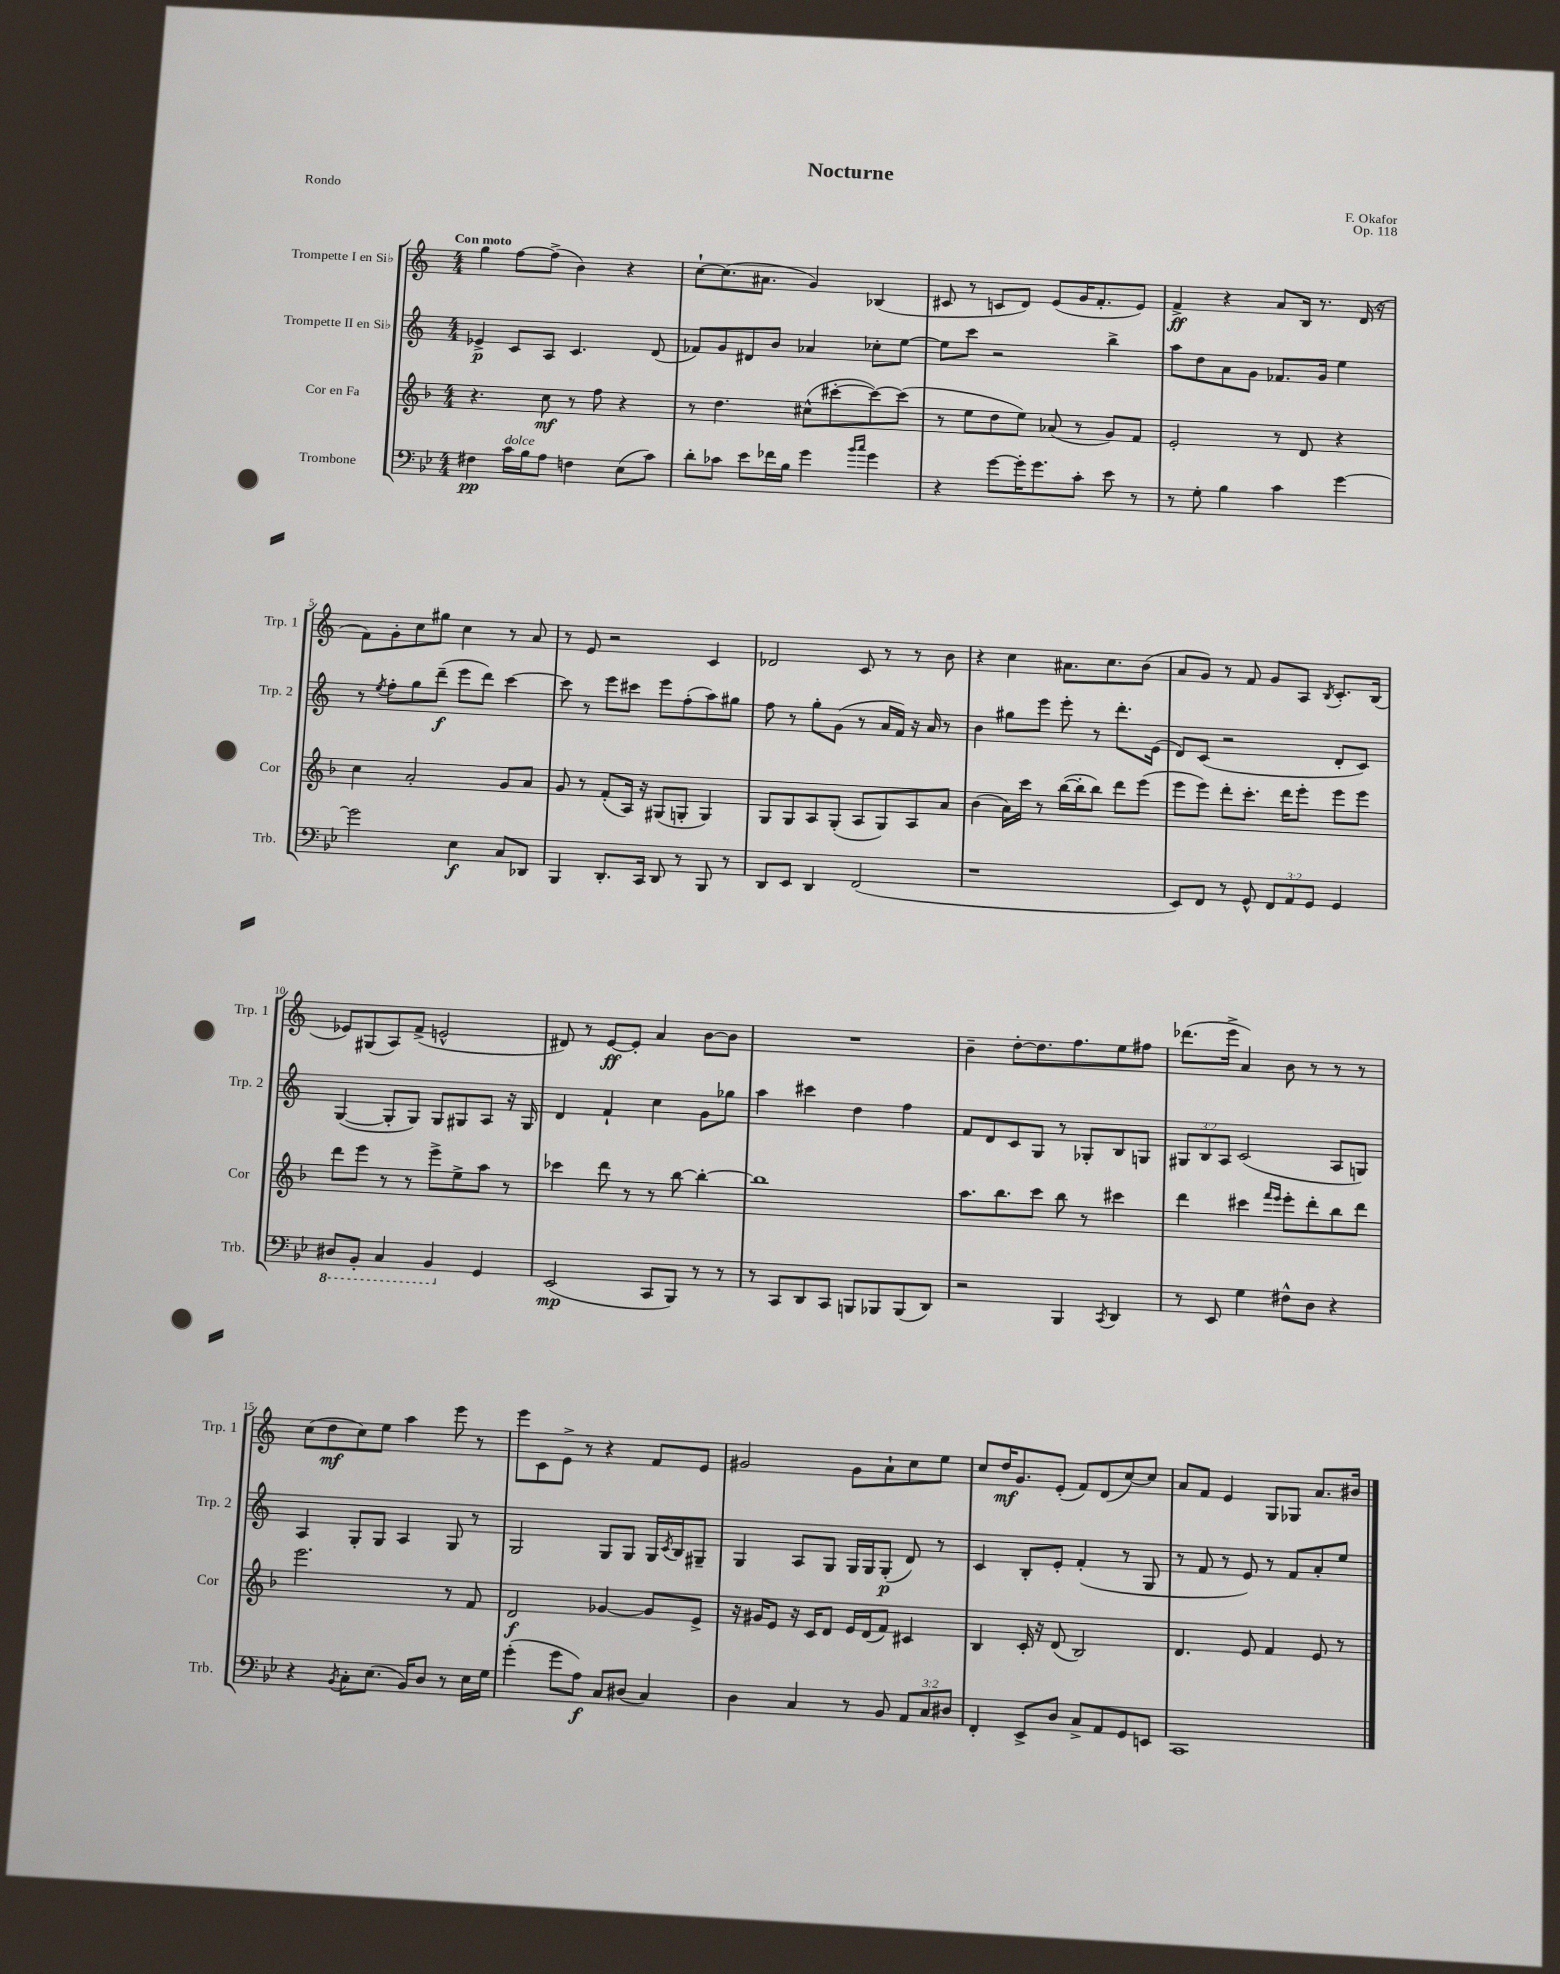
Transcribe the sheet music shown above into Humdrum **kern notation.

**kern	**kern	**kern	**kern
*staff4	*staff3	*staff2	*staff1
*clefF4	*clefG2	*clefG2	*clefG2
*k[b-e-]	*k[b-]	*k[]	*k[]
*M4/4	*M4/4	*M4/4	*M4/4
4F#	4.r	4e-^	4gg
16c	.	8c	[8ff
16B-	.	.	.
8A	8cc	8A	(8ff^]
4F	8r	4.c	4b)
.	8ff	.	.
(8E-	4r	.	4r
8c)	.	(8d	.
=	=	=	=
8d'	8r	8f-)	[8cc`
8c-	4.dd	8g	(8.cc]
8e-	.	8d#	.
.	.	.	8.a#
16f-	.	8b	.
16B-	.	.	.
4g	(8cc#^^	4a-	4g)
.	[8ccc#'	.	.
16qqb-	.	.	.
16qqcc	.	.	.
4g	8ccc#_)	8cc-'	(4B-
.	(8ccc#]	[8ee	.
=	=	=	=
4r	8r	8ee]	8c#
.	8ee	8ccc	8r
[8g	8dd	2r	8c
16g']	8ee)	.	8d)
8.g	.	.	.
.	(8a-	.	(8e
8c'	8r	.	16g
.	.	.	8.f'
8e-	8g)	4bb^	.
8r	8f	.	8e)
=	=	=	=
8r	2e'	8aa	4f^
8G'	.	8dd	.
4B-	.	8a	4r
.	.	8g	.
4c	8r	8.f-	8a
.	8d	.	16B
.	.	16g	8.r
[4g	4r	4ee	.
.	.	.	(16d
.	.	.	16r
=	=	=	=
2g]	4cc	8r	8f)
.	.	8qee	.
.	.	8ff'	8g'
.	2a'	8gg	8cc
.	.	(8ddd~	8gg#
4E-	.	8eee	4cc
.	.	8ddd)	.
8C	8g	[4ccc	8r
8DD-	8a	.	8a
=	=	=	=
4BBB-	8g	8ccc]	8r
.	8r	8r	8e
8.DD'	(8f'	8eee	2r
.	16A)	8ccc#	.
16CC	16r	.	.
8DD	(8G#	8eee	.
8r	8G'	(8ff'	.
8BBB-	4G)	8aa)	4c
8r	.	8gg#	.
=	=	=	=
8DD	8G	8ff	2d-
8EE-	8G	8r	.
4DD	8A	8gg'	.
.	(8G'	(8g	.
(2FF	8A	8r	8c
.	8G)	16a	8r
.	.	16f)	.
.	8A	16r	8r
.	.	16a	.
.	8a	8r	8b
=	=	=	=
1r	(4b-	4b	4r
.	16a)	8gg#	4cc
.	16ccc	.	.
.	8r	8eee	.
.	([16bb-	8eee'	8.a#
.	16bb-']	.	.
.	8bb-)	8r	.
.	.	.	8.cc
.	8ddd	8.ddd'	.
.	(8eee	.	(8b
.	.	(16e	.
=	=	=	=
8EE-)	8eee	8d)	8a
8FF	8eee)	(8c	8g)
8r	8ddd'	2r	8r
8GG^^	8.ccc'	.	8f
12FF	.	.	8g
.	16ddd	.	.
12AA	.	.	.
.	8eee'	.	8A
12GG	.	.	.
.	.	.	8qB
4GG	8eee	8d'	8.c'
.	8eee	8c)	.
.	.	.	(16B
=	=	=	=
8DD#	8ddd	([4G	8e-)
8BBB-'	8eee	.	(8G#
4CC	8r	8G']	8A)
.	8r	8G)	(8f^
4BBB-	8eee^	8G	2e^^
.	8ee^	8G#	.
4GG	8aa	8A	.
.	8r	16r	.
.	.	16G#	.
=	=	=	=
(2EE-	4ccc-	4d	8d#)
.	.	.	8r
.	8ddd	4f`	[8e
.	8r	.	8e']
8CC	8r	4cc	4a
8BBB-)	[8bb-	.	.
8r	4bb-'_	8g	[8b
8r	.	8gg-	8b]
=	=	=	=
8r	1bb-]	4aa	1r
8CC	.	.	.
8DD	.	4ccc#	.
8CC	.	.	.
8BBB	.	4dd	.
8BBB-	.	.	.
(8BBB-	.	4ff	.
8DD)	.	.	.
=	=	=	=
2r	8.aa	8f	4b~
.	.	8d	.
.	8.bb-	.	.
.	.	8c	[8dd'
.	8ccc	8G	8.dd]
4BBB-	8bb-	8r	.
.	.	.	8.ff
.	8r	8G-'	.
8qCC	.	.	.
4DD	4ccc#	8B	8ee
.	.	8G	8ff#
=	=	=	=
8r	4ddd	12G#	(8.ddd-
.	.	12B	.
8EE-	.	.	.
.	.	12A	.
.	.	.	16eee^
4G	4ccc#	(2c	4a)
.	16qqfff	.	.
.	16qqeee	.	.
8F#^^	8eee'	.	8b
8D	8ddd'	.	8r
4r	8bb-	8A	8r
.	8ddd	8G)	8r
=	=	=	=
4r	2.eee	4A	(8cc
.	.	.	8dd
8qBB-	.	.	.
8C'	.	8G'	8cc)
(8.E-	.	8G	8ee
.	.	4A	4aa
16BB-)	.	.	.
8D	.	.	.
8r	8r	8G	8eee
16E-	8f	8r	8r
16G	.	.	.
=	=	=	=
(4g'	2d	2G	8eee
.	.	.	8c
8g	.	.	8e^
8A)	.	.	8r
8C	[4g-	8G	4r
(8D#	.	8G	.
4C)	8g-]	16G	8f
.	.	8qc	.
.	.	16B	.
.	8e^	8G#~	8e
=	=	=	=
4D	16r	4G	2g#
.	16g#	.	.
.	8e	.	.
4C	16r	8A	.
.	16c	.	.
.	8d	8G	.
8r	16e	16G	8g#
.	(16d	16G	.
8BB-	8f)	(8G'	8a`
12AA	4c#	8d)	8cc
12C	.	.	.
.	.	8r	8ee
12D#	.	.	.
=	=	=	=
4FF'	4B-	4c	8cc
.	.	.	16dd
.	.	.	8.g
8EE-^	16c'	8B'	.
.	16r	.	.
8D	(8d	8e'	(8e'
8C^	2B-)	(4f'	8f)
8AA	.	.	(8d
8GG	.	8r	[8cc)
8EE	.	8G	8cc]
=	=	=	=
1CC	4.d	8r	8a
.	.	8f	8f
.	.	8r	4e
.	8e	8e)	.
.	4f	8r	8G
.	.	8f	8G-
.	8e	8a'	8.a
.	8r	8ee	.
.	.	.	16b#
==	==	==	==
*-	*-	*-	*-
